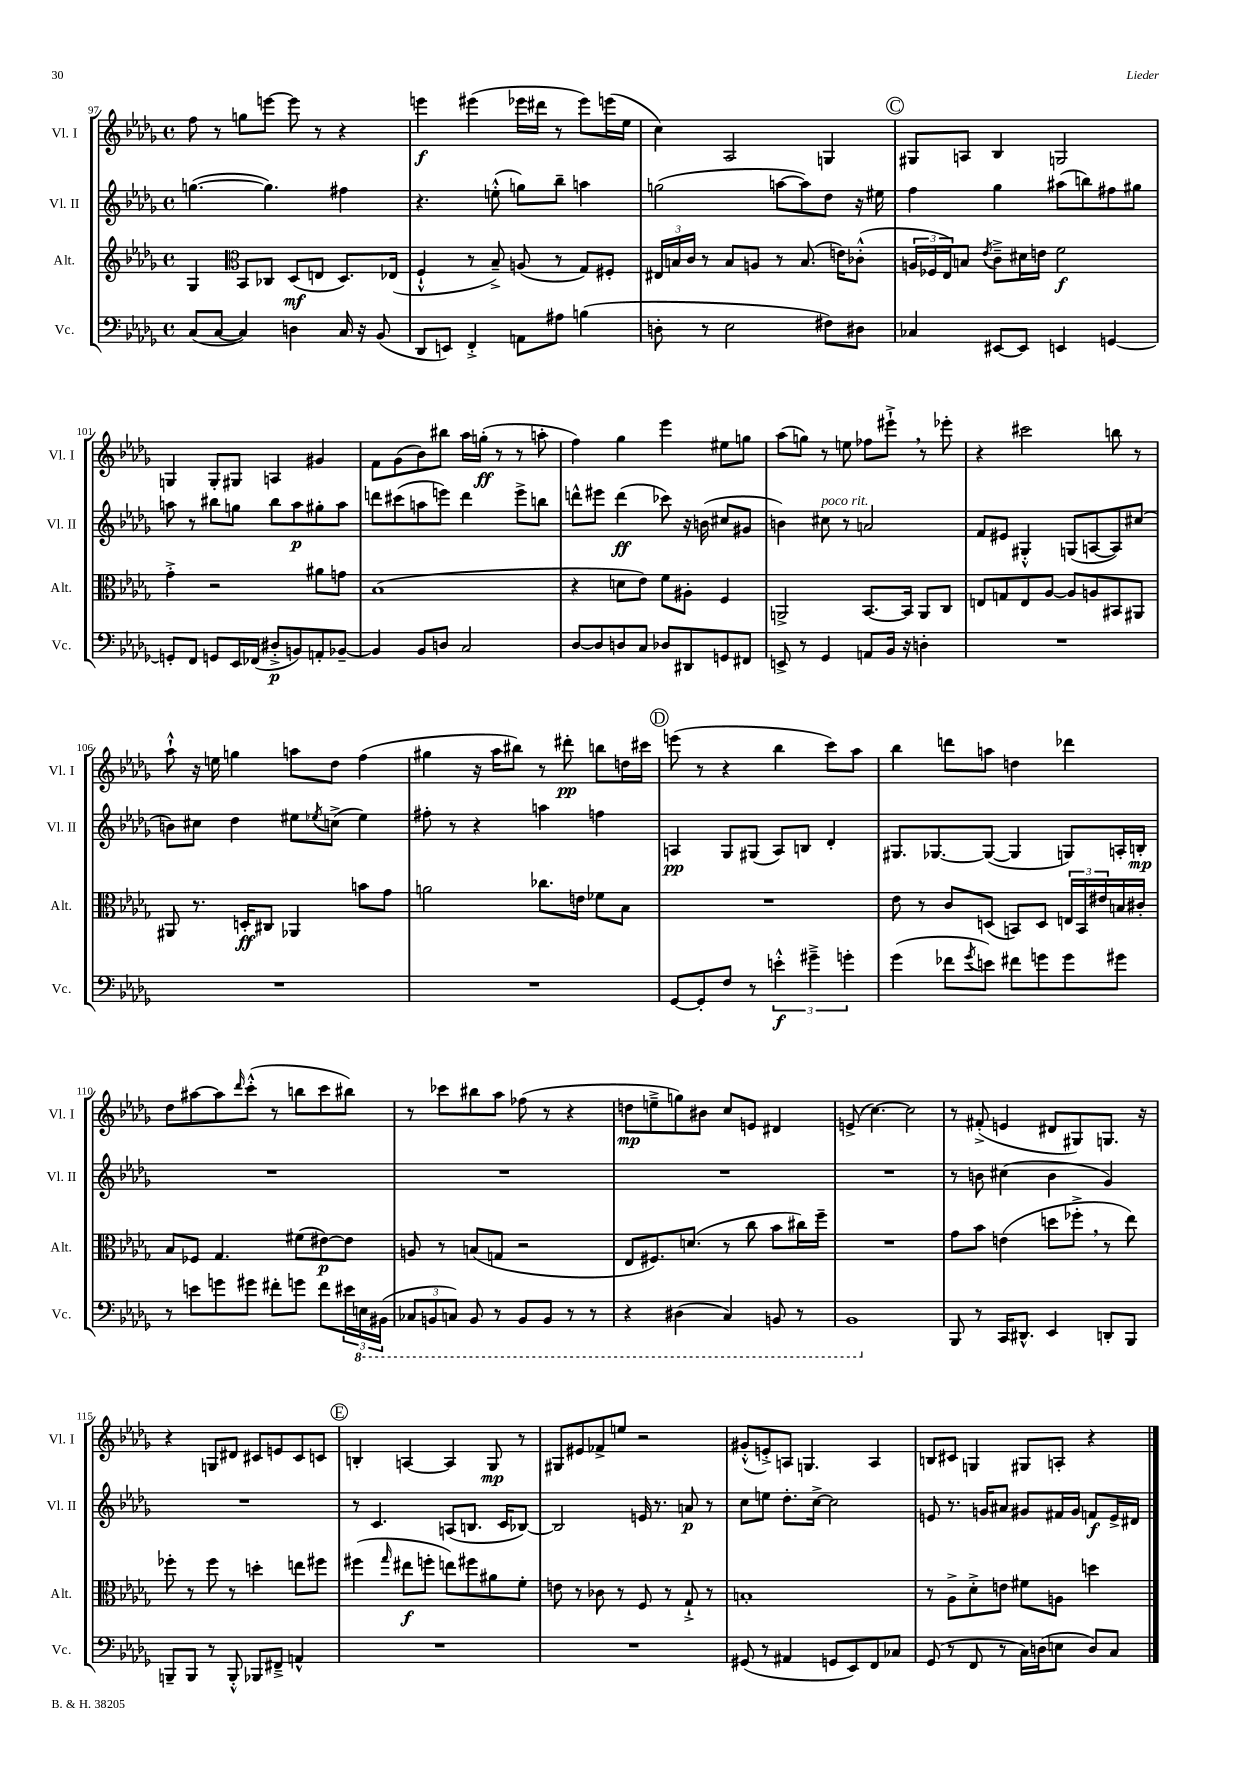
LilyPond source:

<<
\new StaffGroup <<
\new Staff = "s0" \with { instrumentName = "Vl. I" shortInstrumentName = "Vl. I" } {
    \clef treble \key des \major \defaultTimeSignature \time 4/4
    f''8 r8 g''8 e'''8~ e'''8 r8 r4 |
    e'''4\f eis'''4( ees'''16 dis'''16 r8 ees'''8) e'''16( ees''16 |
    c''4) aes2 g4 |
    \mark \markup { \circle "C" } gis8 a8 bes4 g2 |
    g4 g8-. gis8 a4 gis'4 |
    f'8 ges'8( bes'8) bis''8 aes''16 g''16-.\ff( r8 r8 a''8-. |
    f''4) ges''4 ees'''4 eis''8 g''8 |
    aes''8( g''8) r8 e''8 fes''8 eis'''8-!-> \breathe r8 ees'''8-. |
    r4 cis'''2 b''8 r8 |
    aes''8-!-^ r16 e''16 g''4 a''8 des''8 f''4( |
    gis''4 r16 aes''16 bis''8) r8 dis'''8-.\pp b''8 d''16 cis'''16 |
    \mark \markup { \circle "D" } e'''8( r8 r4 bes''4 c'''8) aes''8 |
    bes''4 d'''8 a''8 d''4 des'''4 |
    des''8 ais''8~ ais''8 \grace { des'''16 } c'''8-.-^( r8 b''8 c'''8 bis''8) |
    r8 ces'''8 bis''8 aes''8 fes''8( r8 r4 |
    d''8\mp e''8---> g''8) bis'8 c''8 e'8 dis'4 |
    e'8->( c''4.~) c''2 |
    r8 fis'8-.->( e'4 dis'8 gis8) g8. r16 |
    r4 g8 dis'8 cis'8 e'8 cis'8 c'8 |
    \mark \markup { \circle "E" } b4-. a4~ a4 ges8\mp r8 |
    gis8 eis'8 fes'8-> e''8 r2 |
    gis'8-.-^( e'8-.->) a8 g4. a4 |
    b8 cis'8 g4 gis8 a8-. r4 \bar "|." |
}
\new Staff = "s1" \with { instrumentName = "Vl. II" shortInstrumentName = "Vl. II" } {
    \clef treble \key des \major \defaultTimeSignature \time 4/4
    g''4.~( g''4.) fis''4 |
    r4. e''8-.-^( g''8) bes''8-- a''4 |
    g''2( a''8~ a''8) des''8 r16 eis''16 |
    \mark \markup { \circle "C" } f''4 ges''4 ais''8( b''8) fis''8 gis''8 |
    a''8 r8 bis''8 g''8 bis''8 a''8\p gis''8-. a''8 |
    d'''8 cis'''8( a''8 e'''8) d'''4 e'''8-> b''8 |
    d'''8-^ eis'''8 d'''4\ff( ces'''8) r16 b'16( cis''8 gis'8 |
    b'4) cis''8^\markup { \italic "poco rit." } r8 a'2 |
    f'8 eis'8 gis4-.-^ g8( a8~ a8) cis''8( |
    b'8) cis''8 des''4 eis''8 \acciaccatura { ees''8 } c''8->( ees''4) |
    fis''8-. r8 r4 a''4 f''4 |
    \mark \markup { \circle "D" } a4\pp ges8 gis8( a8) b8 des'4-. |
    gis8. ges8.~ ges8~( ges4 g8) a16-. b16-.\mp |
    R1 |
    R1 |
    R1 |
    R1 |
    r8 b'8 cis''4( b'4 ges'4) |
    R1 |
    \mark \markup { \circle "E" } r8 c'4. a8( b8. c'16 bes8~) |
    bes2 e'16 r8. a'8\p r8 |
    c''8 e''8 des''8.-. c''16~-> c''2 |
    e'8 r8. g'16 ais'8 gis'8 fis'16 gis'16 f'8\f e'16-> dis'16 \bar "|." |
}
\new Staff = "s2" \with { instrumentName = "Alt." shortInstrumentName = "Alt." } {
    \clef treble \key des \major \defaultTimeSignature \time 4/4
    ges4 \clef alto bes,8 ces8 des8\mf( e8 des8.) ees16( |
    f4-!-^ r8 bes8--->) a8( r8 ges8) fis8-. |
    \tuplet 3/2 { eis16 b16 c'16 } r8 b8 a8 r8 b8.( e'16) ces'8-.-^( |
    \mark \markup { \circle "C" } \tuplet 3/2 { a16 fes16 ees16) } b8 \acciaccatura { ees'8 } c'8---> dis'16 e'16 f'2\f |
    ges'4-.-> r2 ais'8 g'8 |
    bes1( |
    r4 d'8 ees'8) f'8 ais8-. f4 |
    a,2-> bes,8.~ bes,16 a,8 c8 |
    e8 g8 e8 aes8~ aes8 a8 bis,8 ais,8 |
    ais,8 r8. d16-.\ff cis8 aes,4 b'8 ges'8 |
    a'2 ces''8. e'16 fes'8 bes8 |
    \mark \markup { \circle "D" } R1 |
    ees'8 r8 c'8 d8( b,8) d8 \tuplet 3/2 { e16 b,16 eis'16 } b16 cis'16-. |
    bes8 fes8 ges4. fis'8( eis'8~\p) eis'8 |
    a8 r8 b8( g8 r2 |
    ees8 fis8.) d'8.( r8 c''8 bes'8 cis''16) f''16-- |
    R1 |
    ges'8 bes'8 e'4( d''8 fes''8-.-> \breathe r8 ees''8) |
    fes''8-. r8 fes''8 r8 d''4-. e''8 fis''8 |
    \mark \markup { \circle "E" } fis''4( \grace { ges''16 } eis''8\f f''8-. e''8) fis''8 ais'8 f'8-. |
    e'8 r8 ces'8 r8 f8 r8 ges8-!-> r8 |
    b1-. |
    r8 aes8-> des'8-.-> e'8 fis'8 a8 d''4 \bar "|." |
}
\new Staff = "s3" \with { instrumentName = "Vc." shortInstrumentName = "Vc." } {
    \clef bass \key des \major \defaultTimeSignature \time 4/4
    c8( c8~ c4) d4 c16 r16 bes,8( |
    des,8 e,8) f,4-.-> a,8 ais8 b4( |
    d8-. r8 ees2 fis8) dis8 |
    \mark \markup { \circle "C" } ces4 eis,8~ eis,8 e,4 g,4~ |
    g,8-. f,8 g,8 ees,16 fes,16( dis8-.->\p b,8) a,8-. bes,8~-- |
    bes,4 bes,8 d8 c2 |
    des8~ des8 d8 c8 des8 dis,8 g,8 fis,8 |
    e,8-> r8 ges,4 a,8 bes,16 r16 d4-. |
    R1 |
    R1 |
    R1 |
    \mark \markup { \circle "D" } ges,8~ ges,8-. f8 r8 \tuplet 3/2 { e'4-.-^\f gis'4---> g'4-. } |
    ges'4( fes'8 \acciaccatura { ges'8 } e'8) fis'8 g'8 g'8 gis'8 |
    r8 e'8 g'8 gis'8 fis'8-. g'8 fis'8 \tuplet 3/2 { eis'16 \ottava #-1 e,16 bis,,16( } |
    \tuplet 3/2 { ces,8 b,,8 c,8) } b,,8 r8 b,,8 b,,8 r8 r8 |
    r4 dis,4( c,4) b,,8 r8 |
    bes,,1 \ottava #0 |
    bes,,8 r8 c,16 dis,8.-^ ees,4 d,8-. bes,,8 |
    b,,8-- b,,8 r8 b,,8-.-^ bes,,8 fis,8---> a,4-^ |
    \mark \markup { \circle "E" } R1 |
    R1 |
    gis,8( r8 ais,4 g,8 ees,8) f,8 ces8 |
    ges,8( r8 f,8 r8 c16) d16( e8 d8) c8 \bar "|." |
}
>>
>>
\layout { \context { \Score currentBarNumber = #97 } }
